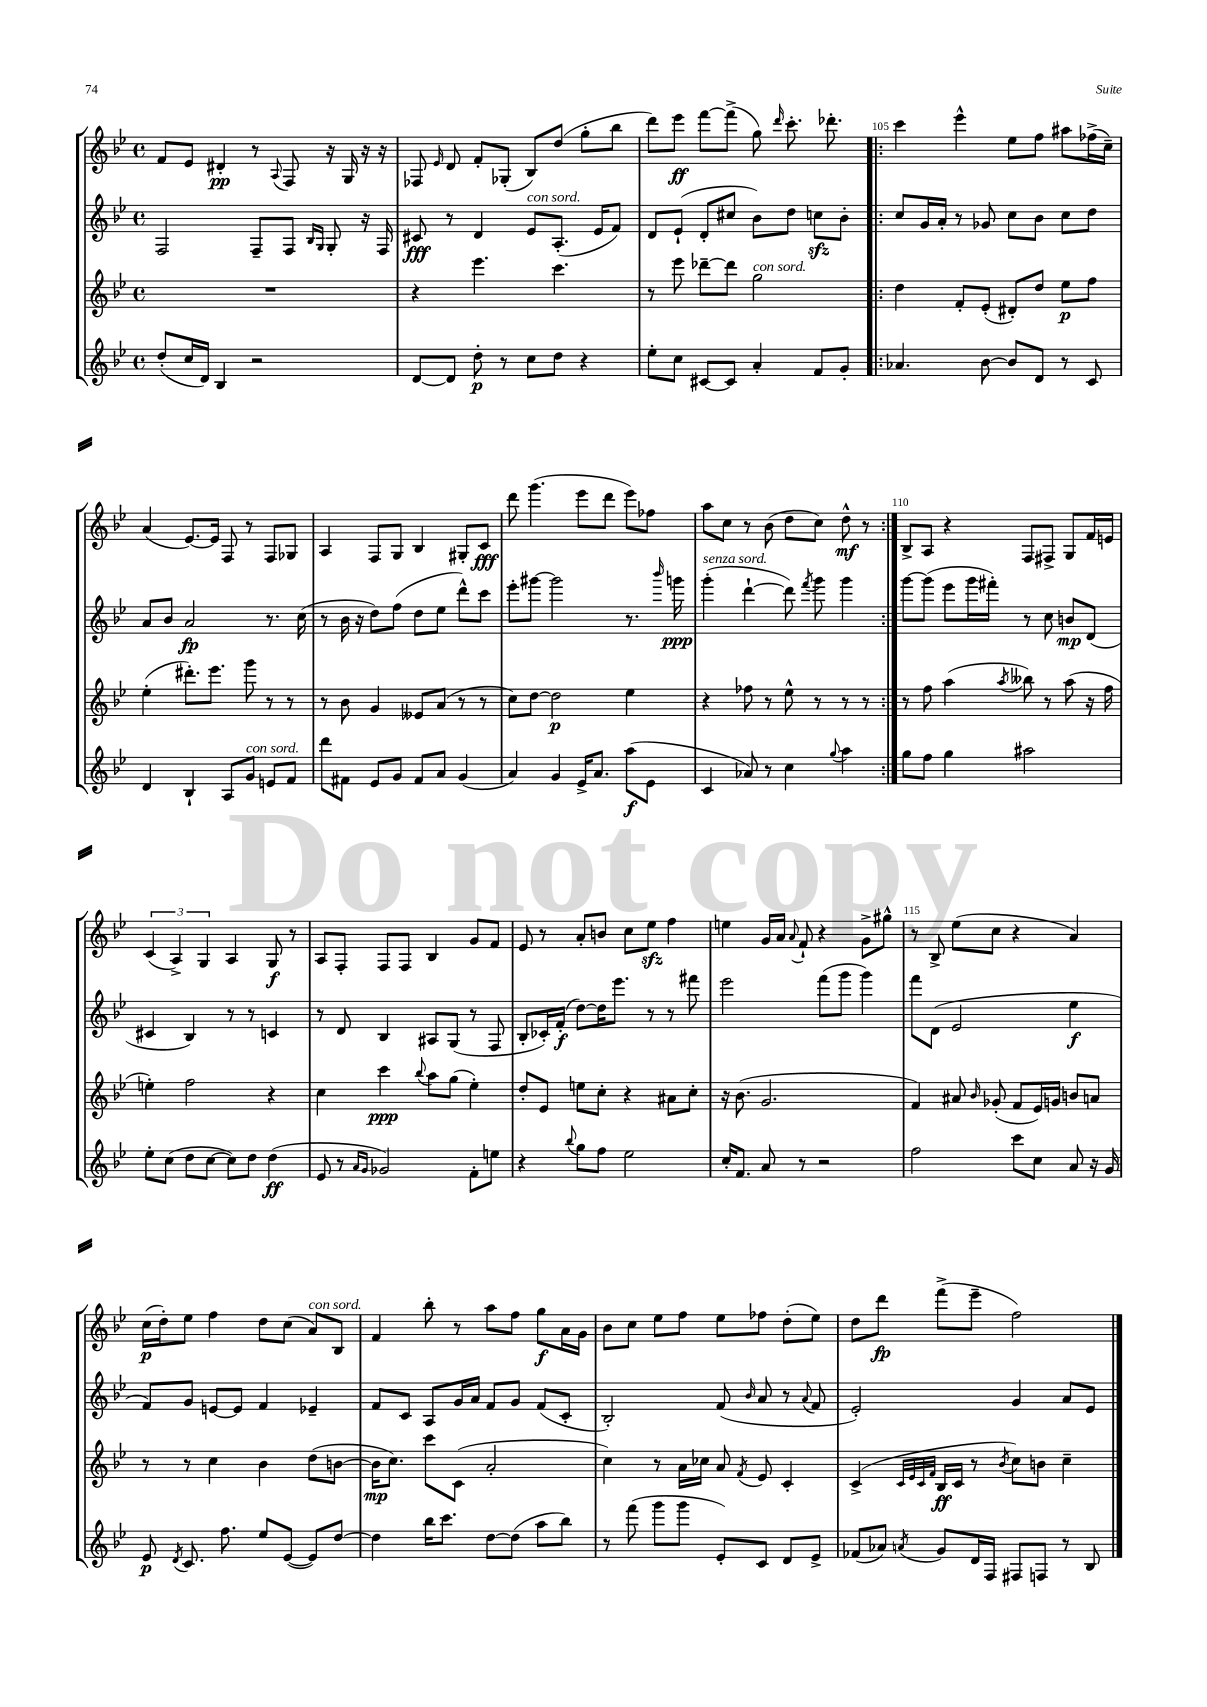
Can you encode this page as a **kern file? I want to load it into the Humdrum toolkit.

**kern	**dynam	**kern	**dynam	**kern	**dynam	**kern	**dynam
*part4	*part4	*part3	*part3	*part2	*part2	*part1	*part1
*staff4	*staff4	*staff3	*staff3	*staff2	*staff2	*staff1	*staff1
*clefG2	*	*clefG2	*	*clefG2	*	*clefG2	*
*k[b-e-]	*	*k[b-e-]	*	*k[b-e-]	*	*k[b-e-]	*
*M4/4	*	*M4/4	*	*M4/4	*	*M4/4	*
*met(c)	*	*met(c)	*	*met(c)	*	*met(c)	*
=102	=102	=102	=102	=102	=102	=102	=102
(8dd'/L	.	1r	.	2F/	.	8f/L	.
16cc/L	.	.	.	.	.	8e-/J	.
16d/JJ)	.	.	.	.	.	.	.
4B-/	.	.	.	.	.	4d#X'/	pp
2r	.	.	.	8F~/L	.	8r	.
.	.	.	.	.	.	8qqA/	.
.	.	.	.	8F/J	.	8F/	.
.	.	.	.	16qqB-/LL	.	.	.
.	.	.	.	16qqG/JJ	.	.	.
.	.	.	.	8G'/	.	16r	.
.	.	.	.	.	.	16G/	.
.	.	.	.	16r	.	16r	.
.	.	.	.	16F/	.	16r	.
=103	=103	=103	=103	=103	=103	=103	=103
[8d/L	.	4r	.	8c#X/	fff	8F-X/	.
.	.	.	.	.	.	16qqe-/	.
8d/J]	.	.	.	8r	.	8d/	.
8dd'\	p	4.eee-\	.	4d/	.	8f'/L	.
8r	.	.	.	.	.	(8G-X'/J	.
!	!	!	!	!LO:TX:a:i:t=con sord.	!	!	!
8cc\L	.	.	.	8e-/L	.	8B-/L)	.
8dd\J	.	4.ccc\	.	(8.A'/J	.	(8dd/J	.
4r	.	.	.	.	.	8gg'\L	.
.	.	.	.	16e-/KL	.	.	.
.	.	.	.	8f/J)	.	8bb-\J	.
=104	=104	=104	=104	=104	=104	=104	=104
8ee-'\L	.	8r	.	8d/L	.	8ddd\L)	.
8cc\J	.	8eee-\	.	(8e-`/J	.	8eee-\J	ff
[8c#X/L	.	[8ddd-X~\L	.	8d'/L	.	[8fff\L	.
8c#/J]	.	8ddd-\J]	.	8cc#X/J	.	(8fff^\J]	.
!	!	!LO:TX:a:i:t=con sord.	!	!	!	!	!
4a'/	.	2gg\	.	8b-\L)	.	8gg\)	.
.	.	.	.	.	.	16qqddd/	.
.	.	.	.	8dd\J	.	8.ccc'\	.
8f/L	.	.	.	8ccnzz\L	.	.	.
.	.	.	.	.	.	8.ddd-X'\	.
8g'/J	.	.	.	8b-'\J	.	.	.
=105!|:	=105!|:	=105!|:	=105!|:	=105!|:	=105!|:	=105!|:	=105!|:
4.a-X/	.	4dd\	.	8cc/L	.	4ccc\	.
.	.	.	.	16g/L	.	.	.
.	.	.	.	16a'/JJ	.	.	.
.	.	8f'/L	.	8r	.	4eee-^^\	.
[8b-\	.	(8e-'/J	.	8g-X/	.	.	.
8b-/L]	.	8d#X'/L)	.	8cc\L	.	8ee-\L	.
8d/J	.	8dd/J	.	8b-\J	.	8ff\J	.
8r	.	8ee-\L	p	8cc\L	.	8aa#X\L	.
8c/	.	8ff\J	.	8dd\J	.	(16ff-X^\L	.
.	.	.	.	.	.	16cc~\JJ)	.
!!LO:LB:g=z
=106	=106	=106	=106	=106	=106	=106	=106
4d/	.	(4ee-'\	.	8a/L	.	(4a/	.
.	.	.	.	8b-/J	.	.	.
4B-`/	.	8.ddd#X'\L)	.	2a/	fp	[8.e-/L)	.
.	.	8.eee-\J	.	.	.	16e-/Jk]	.
8A/L	.	.	.	.	.	8F/	.
!LO:TX:a:i:t=con sord.	!	!	!	!	!	!	!
8g/J	.	8ggg\	.	.	.	8r	.
8en/L	.	8r	.	8.r	.	8F/L	.
8f/J	.	8r	.	.	.	8G-X/J	.
.	.	.	.	(16cc\	.	.	.
=107	=107	=107	=107	=107	=107	=107	=107
8ddd\L	.	8r	.	8r	.	4A/	.
8f#X\J	.	8b-\	.	16b-\	.	.	.
.	.	.	.	16r	.	.	.
8e-/L	.	4g/	.	8dd\L)	.	8F/L	.
8g/J	.	.	.	(8ff\J	.	8G/J	.
8f#/L	.	8e--X/L	.	8dd\L	.	4B-/	.
8a/J	.	(8a/J	.	8ee-\J	.	.	.
(4g/	.	8r	.	8ddd^^\L)	.	8G#X'/L	.
.	.	8r	.	8ccc\J	.	8c/J	fff
=108	=108	=108	=108	=108	=108	=108	=108
4a/)	.	8cc\L)	.	8eee-'\L	.	8ddd\	.
.	.	[8dd\J	.	[8ggg#X\J	.	(4.ggg\	.
4g/	.	2dd\]	p	2ggg#\]	.	.	.
16e-^/KL	.	.	.	.	.	8eee-\L	.
8.a/J	.	.	.	.	.	.	.
.	.	.	.	.	.	8ddd\J	.
(8aa\L	f	4ee-\	.	8.r	.	8eee-\L)	.
8e-\J	.	.	.	.	.	8ff-X\J	.
.	.	.	.	16qqbbb-/	.	.	.
.	.	.	.	16gggn\	ppp	.	.
=109	=109	=109	=109	=109	=109	=109	=109
!	!	!	!	!LO:TX:a:i:t=senza sord.	!	!	!
4c/	.	4r	.	(4ggg'\	.	8aa\L	.
.	.	.	.	.	.	8cc\J	.
8a-X/)	.	8ff-X\	.	[4ddd`\	.	8r	.
8r	.	8r	.	.	.	(8b-\	.
4cc\	.	8ee-^^\	.	8ddd\])	.	8dd\L	.
.	.	.	.	8qfff/	.	.	.
.	.	8r	.	8ggg\	.	8cc\J)	.
8qqgg/	.	.	.	.	.	.	.
4aa\	.	8r	.	4ggg\	.	8dd^^\	mf
.	.	8r	.	.	.	8r	.
=110:|!	=110:|!	=110:|!	=110:|!	=110:|!	=110:|!	=110:|!	=110:|!
8gg\L	.	8r	.	[8ggg\L	.	8B-^/L	.
8ff\J	.	8ff\	.	(8ggg\J]	.	8A/J	.
4gg\	.	(4aa\	.	8eee-\L	.	4r	.
.	.	.	.	16ggg\L	.	.	.
.	.	.	.	16fff#X'\JJ)	.	.	.
.	.	8qaa/	.	.	.	.	.
2aa#X\	.	8bb--X\)	.	8r	.	8F/L	.
.	.	8r	.	8cc\	.	8F#X^/J	.
.	.	(8aa\	.	8bn/L	mp	8G/L	.
.	.	16r	.	(8d/J	.	16f/L	.
.	.	16ff\	.	.	.	16en/JJ	.
!!LO:LB:g=z
=111	=111	=111	=111	=111	=111	=111	=111
8ee-'\L	.	4een'\)	.	4c#X/	.	(6c/	.
(8cc\J	.	.	.	.	.	.	.
.	.	.	.	.	.	6A^/)	.
8dd\L	.	2ff\	.	4B-/)	.	.	.
.	.	.	.	.	.	6G/	.
[8cc\J	.	.	.	.	.	.	.
8cc\L])	.	.	.	8r	.	4A/	.
8dd\J	.	.	.	8r	.	.	.
(4dd\	ff	4r	.	4cn/	.	8G/	f
.	.	.	.	.	.	8r	.
=112	=112	=112	=112	=112	=112	=112	=112
8e-/	.	4cc\	.	8r	.	8A/L	.
8r	.	.	.	8d/	.	8F'/J	.
16qqa/LL	.	.	.	.	.	.	.
16qqg/JJ	.	.	.	.	.	.	.
2g-X/)	.	4ccc\	ppp	4B-/	.	8F/L	.
.	.	.	.	.	.	8F/J	.
.	.	8qqbb-/	.	.	.	.	.
.	.	8aa\L	.	8A#X/L	.	4B-/	.
.	.	(8gg\J	.	(8G/J	.	.	.
8f'\L	.	4ee-'\)	.	8r	.	8g/L	.
8een\J	.	.	.	8F/	.	8f/J	.
=113	=113	=113	=113	=113	=113	=113	=113
4r	.	8dd'/L	.	8B-'/L	.	8e-/	.
.	.	8e-/J	.	16c-X'/L)	.	8r	.
.	.	.	.	(16f'/JJ	f	.	.
8qqbb-/	.	.	.	.	.	.	.
8gg\L	.	8een\L	.	[8dd\L)	.	8a'/L	.
8ff\J	.	8cc'\J	.	16dd\K]	.	8bn/J	.
.	.	.	.	8.eee-\J	.	.	.
2ee-\	.	4r	.	.	.	8cc\L	.
.	.	.	.	8r	.	8ee-zz\J	.
.	.	8a#X\L	.	8r	.	4ff\	.
.	.	8cc'\J	.	8fff#X\	.	.	.
=114	=114	=114	=114	=114	=114	=114	=114
16cc'/KL	.	16r	.	2eee-\	.	4een\	.
8.f/J	.	(8.b-\	.	.	.	.	.
8a/	.	2.g/	.	.	.	16g/LL	.
.	.	.	.	.	.	16a/JJ	.
.	.	.	.	.	.	8qqa/	.
8r	.	.	.	.	.	8f`/	.
2r	.	.	.	(8fff\L	.	4r	.
.	.	.	.	8ggg\J	.	.	.
.	.	.	.	4ggg\)	.	8g^\L	.
.	.	.	.	.	.	8gg#X^^\J	.
=115	=115	=115	=115	=115	=115	=115	=115
2ff\	.	4f/)	.	8fff\L	.	8r	.
.	.	.	.	(8d\J	.	8B-^/	.
.	.	8a#X/	.	2e-/	.	(8ee-\L	.
.	.	16qqb-/	.	.	.	.	.
.	.	(8g-X'/	.	.	.	8cc\J	.
8ccc\L	.	8f/L	.	.	.	4r	.
8cc\J	.	16e-/L)	.	.	.	.	.
.	.	16gn/JJ	.	.	.	.	.
8a/	.	8bn/L	.	4ee-\	f	4a/)	.
16r	.	8an/J	.	.	.	.	.
16g/	.	.	.	.	.	.	.
!!LO:LB:g=z
=116	=116	=116	=116	=116	=116	=116	=116
8e-/	p	8r	.	8f/L)	.	(16cc\LL	p
.	.	.	.	.	.	16dd'\J)	.
8qd/	.	.	.	.	.	.	.
8.c/	.	8r	.	8g/J	.	8ee-\J	.
.	.	4cc\	.	[8en/L	.	4ff\	.
8.ff\	.	.	.	.	.	.	.
.	.	.	.	8e/J]	.	.	.
8ee-/L	.	4b-\	.	4f/	.	8dd\L	.
([8e-/J	.	.	.	.	.	(8cc\J	.
!	!	!	!	!	!	!LO:TX:a:i:t=con sord.	!
8e-/L])	.	(8dd\L	.	4e-X~/	.	8a/L)	.
[8dd/J	.	[8bn\J	.	.	.	8B-/J	.
=117	=117	=117	=117	=117	=117	=117	=117
4dd\]	.	16b\KL]	mp	8f/L	.	4f/	.
.	.	8.cc\J)	.	.	.	.	.
.	.	.	.	8c/J	.	.	.
16bb-\KL	.	8ccc\L	.	8A/L	.	8bb-'\	.
8.ccc\J	.	.	.	.	.	.	.
.	.	(8c\J	.	16g/L	.	8r	.
.	.	.	.	16a/JJ	.	.	.
[8dd\L	.	2a'/	.	8f/L	.	8aa\L	.
(8dd\J]	.	.	.	8g/J	.	8ff\J	.
8aa\L	.	.	.	(8f/L	.	8gg\L	f
8bb-\J)	.	.	.	8c'/J	.	16a\L	.
.	.	.	.	.	.	16g\JJ	.
=118	=118	=118	=118	=118	=118	=118	=118
8r	.	4cc\)	.	2B-'/)	.	8b-\L	.
(8fff\	.	.	.	.	.	8cc\J	.
8ggg\L	.	8r	.	.	.	8ee-\L	.
8ggg\J	.	16a\LL	.	.	.	8ff\J	.
.	.	16cc-X\JJ	.	.	.	.	.
8e-'/L)	.	8a/	.	(8f/	.	8ee-\L	.
.	.	8qf/	.	16qqb-/	.	.	.
8c/J	.	8e-/	.	8a/	.	8ff-X\J	.
8d/L	.	4c'/	.	8r	.	(8dd'\L	.
.	.	.	.	8qqa/	.	.	.
8e-^/J	.	.	.	8f/	.	8ee-\J)	.
=119	=119	=119	=119	=119	=119	=119	=119
(8f-X/L	.	(4c^/	.	2e-'/)	.	8dd\L	.
8a-X/J)	.	.	.	.	.	8ddd\J	fp
.	.	32qqc/LLL	.	.	.	.	.
.	.	32qqe-/	.	.	.	.	.
.	.	32qqc/	.	.	.	.	.
8qan/	.	32qqf/JJJ	.	.	.	.	.
8g/L	.	16B-/LL	ff	.	.	(8fff^\L	.
.	.	16c/JJ	.	.	.	.	.
16d/L	.	8r	.	.	.	8eee-~\J	.
16F/JJ	.	.	.	.	.	.	.
.	.	8qb-/	.	.	.	.	.
8F#X/L	.	8cc\L)	.	4g/	.	2ff\)	.
8Fn/J	.	8bn\J	.	.	.	.	.
8r	.	4cc~\	.	8a/L	.	.	.
8B-/	.	.	.	8e-/J	.	.	.
==	==	==	==	==	==	==	==
*-	*-	*-	*-	*-	*-	*-	*-
